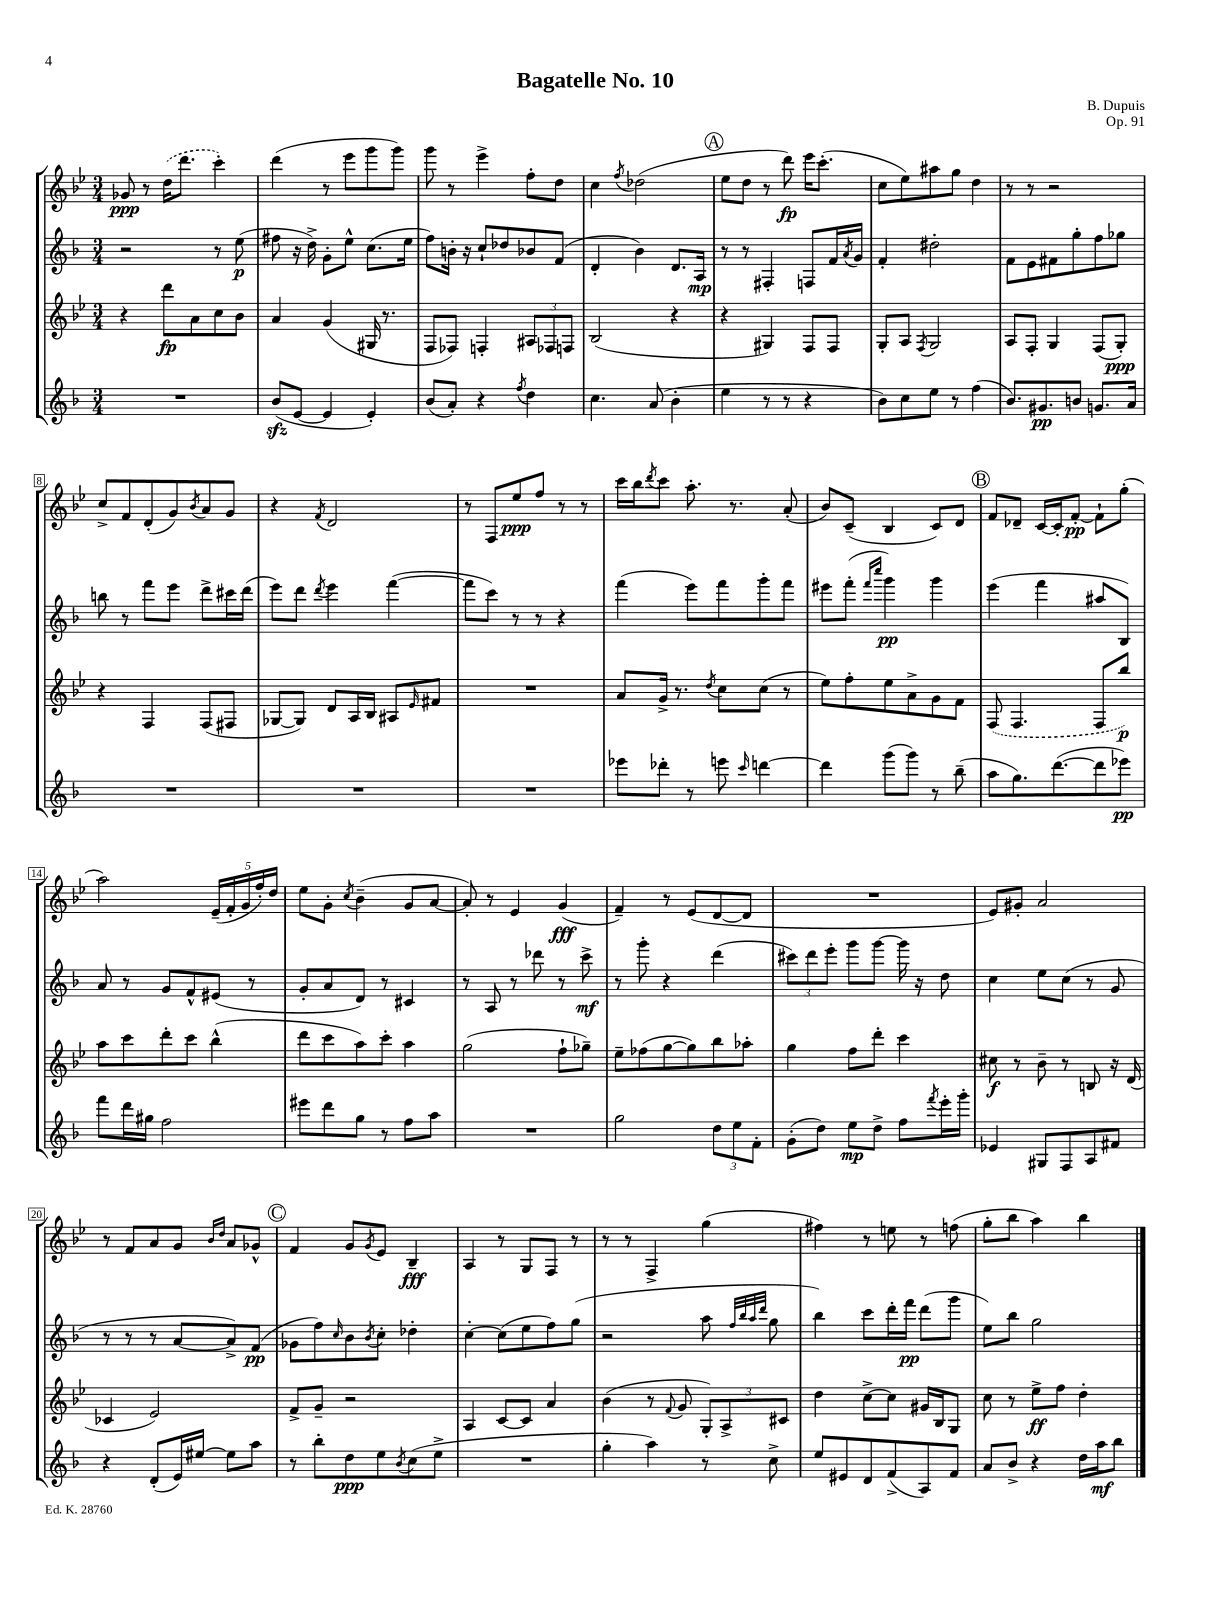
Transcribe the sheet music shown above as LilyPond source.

\header { title = "Bagatelle No. 10" composer = "B. Dupuis" opus = "Op. 91" }
<<
\new StaffGroup <<
\new Staff = "s0" {
    \clef treble \key bes \major \numericTimeSignature \time 3/4
    ges'8\ppp r8 \once \slurDashed d''16( d'''8. c'''4-.) |
    d'''4( r8 ees'''8 g'''8 g'''8) |
    g'''8 r8 ees'''4-> f''8-. d''8 |
    c''4 \acciaccatura { f''8 } des''2( |
    \mark \markup { \circle "A" } ees''8 d''8 r8 d'''8\fp) ees'''16 c'''8.-.( |
    c''8 ees''8) ais''8 g''8 d''4 |
    r8 r8 r2 |
    c''8-> f'8 d'8-.( g'8) \acciaccatura { bes'8 } a'8 g'8 |
    r4 \acciaccatura { f'8 } d'2 |
    r8 f8 ees''8\ppp f''8 r8 r8 |
    c'''16 bes''16 \acciaccatura { d'''8 } c'''8 a''8.-. r8. a'8-.( |
    bes'8) c'8--( bes4 c'8) d'8 |
    \mark \markup { \circle "B" } f'8 des'8-- c'16~ c'16-. f'8~-.\pp f'8-! g''8-.( |
    a''2) \tuplet 5/4 { ees'16--( f'16-. g'16 f''16-.) d''16 } |
    ees''8 g'8-. \acciaccatura { c''8 } bes'4--( g'8 a'8~ |
    a'8-.) r8 ees'4 g'4\fff( |
    f'4--) r8 ees'8( d'8~ d'8 |
    R2. |
    ees'8) gis'8-. a'2 |
    r8 f'8 a'8 g'8 \grace { bes'16 d''16 } a'8 ges'8-^ |
    \mark \markup { \circle "C" } f'4 g'8 \acciaccatura { g'8 } ees'8 bes4--\fff |
    a4 r8 g8 f8 r8 |
    r8 r8 f4-> g''4( |
    fis''4) r8 e''8 r8 f''8( |
    g''8-. bes''8 a''4) bes''4 \bar "|." |
}
\new Staff = "s1" {
    \clef treble \key f \major \numericTimeSignature \time 3/4
    r2 r8 e''8\p( |
    fis''8 r16 d''16->) g'8-. e''8-^ c''8.( e''16 |
    f''8) b'16-. r16 c''8-! des''8 bes'8 f'8( |
    d'4-. bes'4) d'8. a16\mp |
    \mark \markup { \circle "A" } r8 r8 fis4-. f8 f'16 \acciaccatura { a'8 } g'16 |
    f'4-. dis''2-. |
    f'8 e'8 fis'8 g''8-. f''8 ges''8 |
    b''8 r8 f'''8 e'''8 d'''8-> cis'''16 d'''16( |
    e'''8) d'''8 \acciaccatura { d'''8 } e'''4 f'''4~( |
    f'''8 c'''8) r8 r8 r4 |
    f'''4( e'''8) f'''8 g'''8-. f'''8 |
    eis'''8 f'''8-.( \grace { f'''16 c''''16 } g'''4\pp) g'''4 |
    \mark \markup { \circle "B" } e'''4( f'''4 ais''8 bes8) |
    a'8 r8 g'8 f'8-^ eis'8( r8 |
    g'8-. a'8 d'8) r8 cis'4 |
    r8 a8 r8 des'''8 r8 c'''8->\mf |
    r8 g'''8-. r4 d'''4( |
    \tuplet 3/2 { cis'''8) d'''8 e'''8-. } g'''8 g'''8~ g'''16 r16 d''8 |
    c''4 e''8 c''8( r8 g'8 |
    r8 r8 r8 a'8~ a'8->) f'8\pp( |
    \mark \markup { \circle "C" } ges'8 f''8) \grace { c''16 } bes'8 \acciaccatura { bes'8 } c''8-. des''4-. |
    c''4~-. c''8( e''8 f''8) g''8( |
    r2 a''8 \grace { f''32 bes''32 a''32 d'''32 } g''8 |
    bes''4) c'''8 d'''16-. f'''16\pp d'''8( g'''8 |
    e''8) bes''8 g''2 \bar "|." |
}
\new Staff = "s2" {
    \clef treble \key bes \major \numericTimeSignature \time 3/4
    r4 d'''8\fp a'8 c''8 bes'8 |
    a'4 g'4( gis16 r8. |
    f8 fes8) f4-. \tuplet 3/2 { ais8 fes8 f8 } |
    bes2( r4 |
    \mark \markup { \circle "A" } r4 gis4) f8 f8 |
    g8-. a8 \acciaccatura { f8 } g2 |
    a8 f8-. g4 f8( g8-.\ppp) |
    r4 f4 f8( fis8 |
    ges8~ ges8) d'8 a16 bes16 ais8 \grace { ees'16 } fis'8 |
    R2. |
    a'8 g'16-> r8. \acciaccatura { d''8 } c''8 c''8( r8 |
    ees''8) f''8-. ees''8 a'8-> g'8 f'8 |
    \mark \markup { \circle "B" } \once \slurDashed f8( f4. f8 bes''8\p) |
    a''8 c'''8 d'''8-. c'''8 bes''4-^( |
    d'''8 c'''8 a''8) c'''8-. a''4 |
    g''2( f''8-! ges''8--) |
    ees''8-- fes''8( g''8~ g''8) bes''8 aes''8-. |
    g''4 f''8 d'''8-. c'''4 |
    cis''8\f r8 bes'8-- r8 b8 r16 d'16( |
    ces'4 ees'2) |
    \mark \markup { \circle "C" } f'8-> g'8-- r2 |
    a4 c'8~ c'8 a'4 |
    bes'4( r8 \appoggiatura { f'8 } g'8 \tuplet 3/2 { g8-.) a8-> cis'8 } |
    d''4 c''8~-> c''8 gis'16 bes16 g8 |
    c''8 r8 ees''8->\ff f''8 d''4-. \bar "|." |
}
\new Staff = "s3" {
    \clef treble \key f \major \numericTimeSignature \time 3/4
    R2. |
    bes'8\sfz( e'8~ e'4 e'4-.) |
    bes'8( a'8-.) r4 \acciaccatura { f''8 } d''4 |
    c''4. a'8( bes'4-. |
    \mark \markup { \circle "A" } e''4 r8 r8 r4 |
    bes'8) c''8 e''8 r8 f''4( |
    bes'8.) gis'8.\pp b'8 g'8. a'16 |
    R2. |
    R2. |
    R2. |
    ees'''8 des'''8-. r8 e'''8 \grace { c'''16 } d'''4~ |
    d'''4 g'''8( g'''8) r8 bes''8--( |
    \mark \markup { \circle "B" } a''8 g''8.) d'''8.~( d'''8 ees'''8\pp) |
    f'''8 d'''16 gis''16 f''2 |
    eis'''8 d'''8 g''8 r8 f''8 a''8 |
    R2. |
    g''2 \tuplet 3/2 { d''8 e''8 f'8-. } |
    g'8-.( d''8) e''8\mp d''8-> f''8 \acciaccatura { f'''8 } e'''16-. g'''16-. |
    ees'4 gis8 f8 a8 fis'8 |
    r4 d'8-.( e'16) eis''16~ eis''8 a''8 |
    \mark \markup { \circle "C" } r8 bes''8-. d''8\ppp e''8 \acciaccatura { bes'8 } c''8( e''8-> |
    R2. |
    g''4-. a''4) r8 c''8-> |
    e''8 eis'8 d'8 f'8->( a8) f'8 |
    a'8 bes'8-> r4 d''16 a''16\mf bes''8 \bar "|." |
}
>>
>>
\layout { \context { \Score \override BarNumber.stencil = #(make-stencil-boxer 0.1 0.3 ly:text-interface::print) } }
